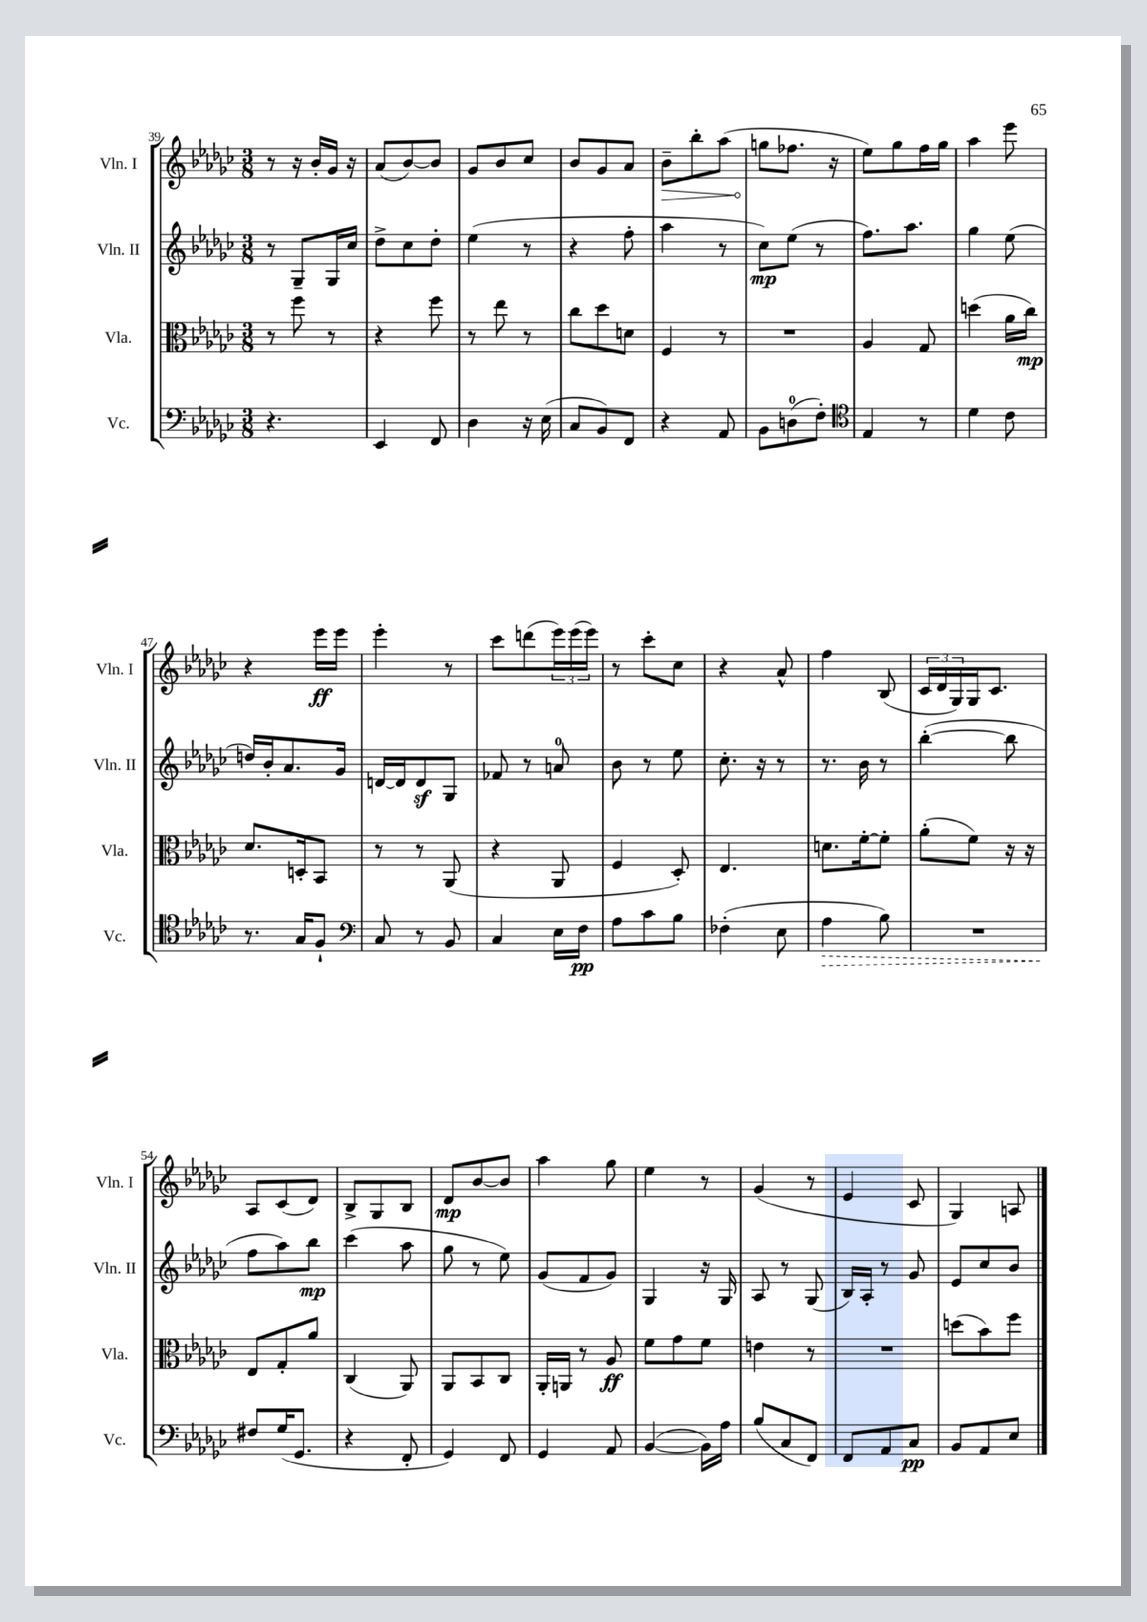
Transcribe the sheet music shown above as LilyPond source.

<<
\new StaffGroup <<
\new Staff = "s0" \with { instrumentName = "Vln. I" shortInstrumentName = "Vln. I" } {
    \clef treble \key ges \major \numericTimeSignature \time 3/8
    r8 r16 bes'16-. ges'16 r16 |
    aes'8( bes'8~) bes'8 |
    ges'8 bes'8 ces''8 |
    bes'8 ges'8 aes'8 |
    \once \override Hairpin.circled-tip = ##t bes'8--\> bes''8-. aes''8( |
    g''8\! fes''8. r16 |
    ees''8) ges''8 f''16 ges''16 |
    aes''4 ees'''8 |
    r4 ees'''16\ff ees'''16 |
    ees'''4-. r8 |
    ces'''8 d'''8( \tuplet 3/2 { ees'''16) ees'''16( ees'''16) } |
    r8 ces'''8-. ces''8 |
    r4 aes'8-^ |
    f''4 bes8( |
    \tuplet 3/2 { ces'16 des'16 ges16) } ges16 ces'8. |
    aes8 ces'8( des'8) |
    bes8-> ges8 bes8 |
    des'8\mp bes'8~ bes'8 |
    aes''4 ges''8 |
    ees''4 r8 |
    ges'4( r8 |
    ees'4 ces'8 |
    ges4) a8 \bar "|." |
}
\new Staff = "s1" \with { instrumentName = "Vln. II" shortInstrumentName = "Vln. II" } {
    \clef treble \key ges \major \numericTimeSignature \time 3/8
    r8 ges8-- ges16 ces''16 |
    des''8-> ces''8 des''8-. |
    ees''4( r8 |
    r4 f''8-. |
    aes''4 r8 |
    ces''8\mp) ees''8( r8 |
    f''8.) aes''8. |
    ges''4 ees''8( |
    d''16) bes'16-. aes'8. ges'16 |
    d'16~ d'16 d'8\sf ges8 |
    fes'8 r8 a'8-0 |
    bes'8 r8 ees''8 |
    ces''8.-. r16 r8 |
    r8. bes'16 r8 |
    bes''4~-.( bes''8 |
    f''8 aes''8) bes''8\mp |
    ces'''4( aes''8 |
    ges''8 r8 ees''8) |
    ges'8( f'8 ges'8) |
    ges4 r16 ges16 |
    aes8 r8 ges8( |
    bes16) aes16-. r8 ges'8 |
    ees'8 ces''8 bes'8 \bar "|." |
}
\new Staff = "s2" \with { instrumentName = "Vla." shortInstrumentName = "Vla." } {
    \clef alto \key ges \major \numericTimeSignature \time 3/8
    r8 f''8 r8 |
    r4 f''8 |
    r8 ees''8 r8 |
    ces''8 des''8 d'8 |
    f4 r8 |
    R4. |
    aes4 ges8 |
    d''4( aes'16 ces''16\mp) |
    des'8. d16-. bes,8 |
    r8 r8 aes,8( |
    r4 aes,8 |
    f4 des8-.) |
    ees4. |
    d'8. f'16~-. f'8-. |
    aes'8-.( f'8) r16 r16 |
    ees8 ges8-. aes'8 |
    ces4( aes,8) |
    aes,8 bes,8 ces8 |
    aes,16-. a,16 r8 aes8\ff |
    f'8 ges'8 f'8 |
    e'4 r8 |
    R4. |
    d''8( bes'8) f''8 \bar "|." |
}
\new Staff = "s3" \with { instrumentName = "Vc." shortInstrumentName = "Vc." } {
    \clef bass \key ges \major \numericTimeSignature \time 3/8
    r4. |
    ees,4 f,8 |
    des4 r16 ees16( |
    ces8 bes,8) f,8 |
    r4 aes,8 |
    bes,8 d8-0( f8-.) |
    \clef tenor ees4 r8 |
    des'4 ces'8 |
    r8. ges16 f8-! |
    \clef bass ces8 r8 bes,8 |
    ces4 ees16 f16\pp |
    aes8 ces'8 bes8 |
    fes4-.( ees8 |
    \once \override Hairpin.style = #'dashed-line aes4\> bes8) |
    R4. |
    fis8\! ges16( ges,8. |
    r4 f,8-. |
    ges,4) f,8 |
    ges,4 aes,8 |
    bes,4~( bes,16) aes16 |
    bes8( ces8 f,8) |
    f,8 aes,8 ces8\pp |
    bes,8 aes,8 ees8 \bar "|." |
}
>>
>>
\layout { \context { \Score currentBarNumber = #39 } }
